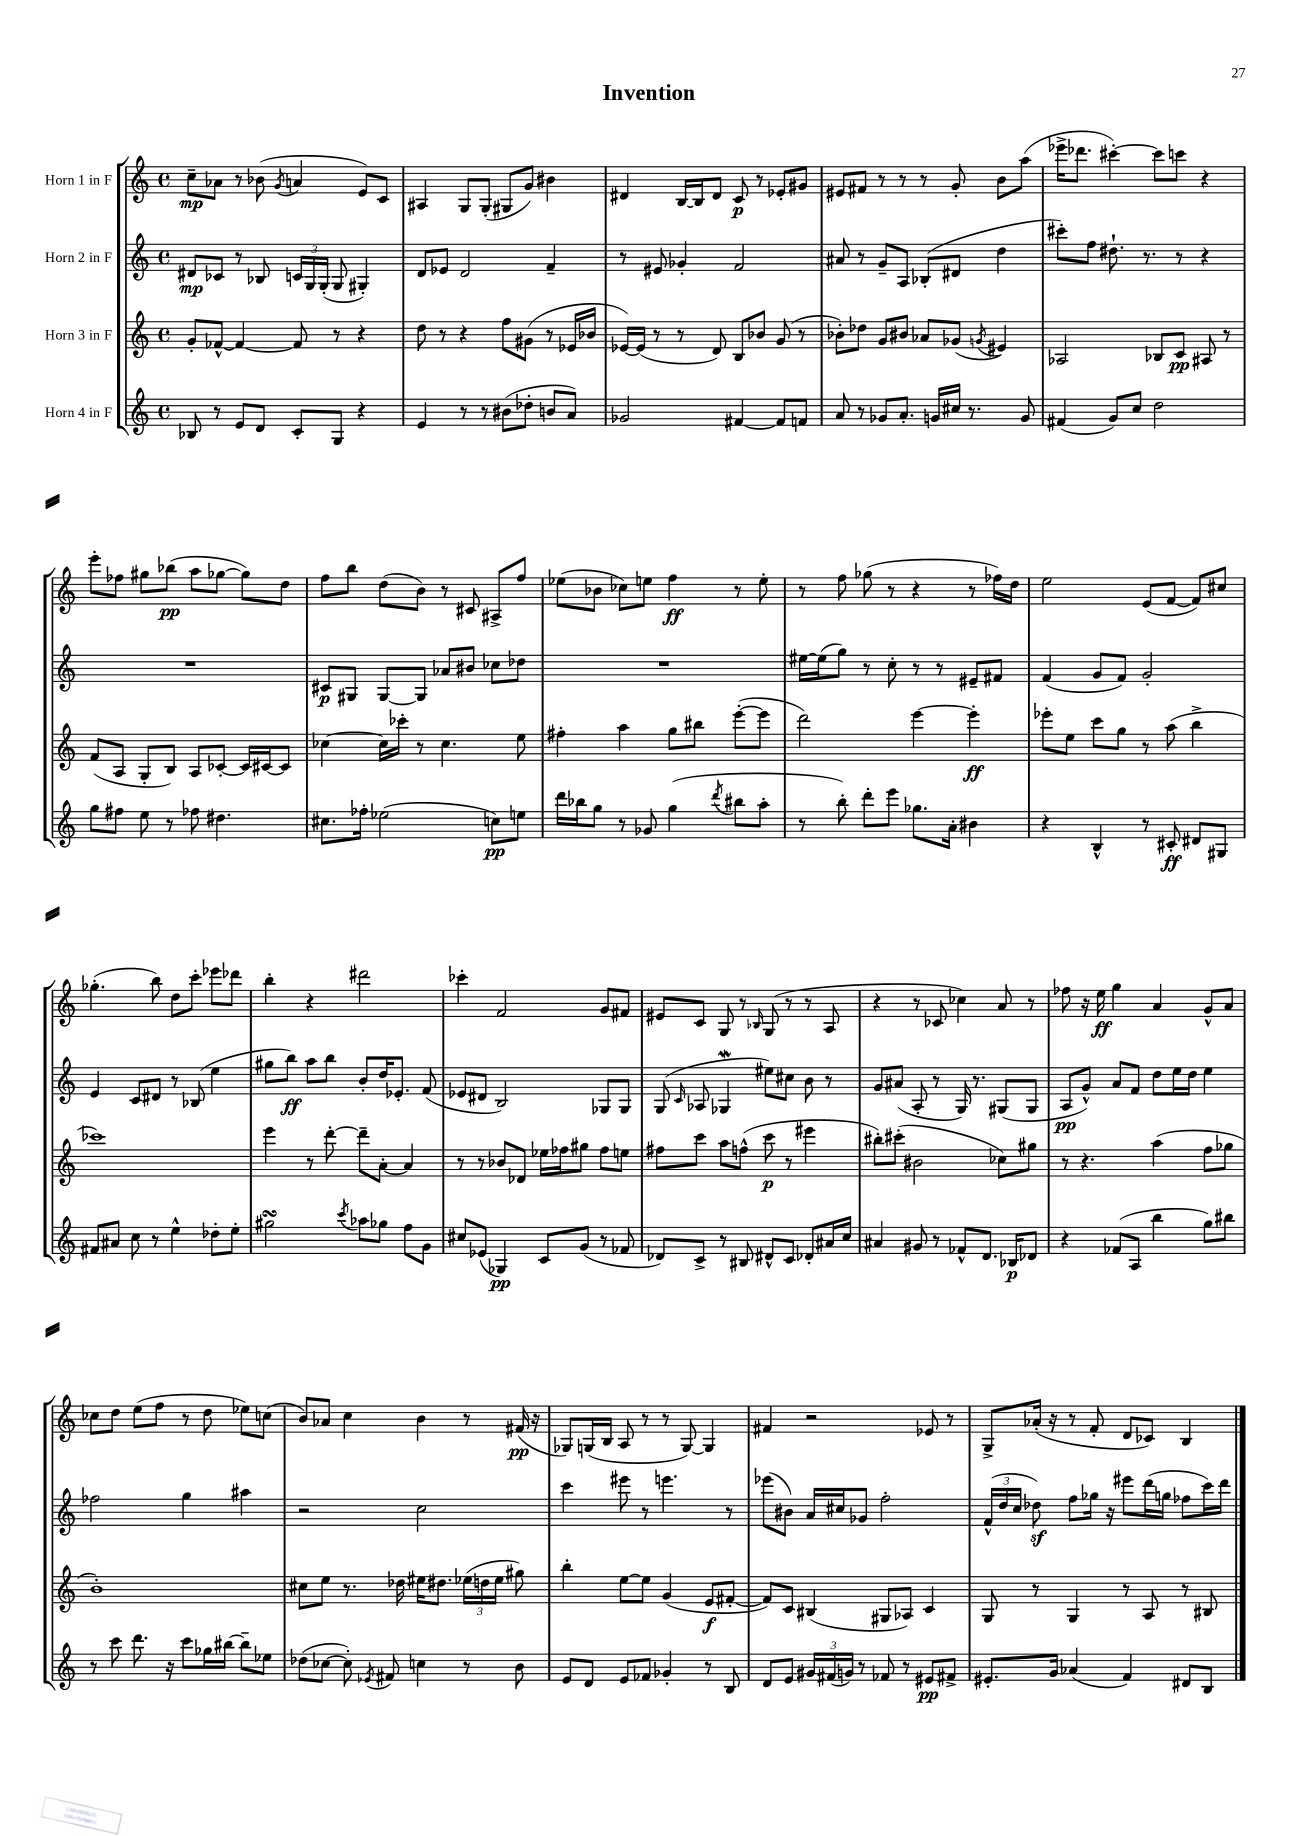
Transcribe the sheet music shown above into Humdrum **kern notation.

**kern	**kern	**kern	**kern
*staff4	*staff3	*staff2	*staff1
*clefG2	*clefG2	*clefG2	*clefG2
*k[]	*k[]	*k[]	*k[]
*M4/4	*M4/4	*M4/4	*M4/4
*met(c)	*met(c)	*met(c)	*met(c)
8B-	8g'	8d#	8cc~
8r	[8f-^^	8c-	8a-
8e	4f-_	8r	8r
8d	.	8B-	(8b-
.	.	.	8qg
8c'	8f-]	24c	4a
.	.	24G	.
.	.	(24G'	.
8G	8r	8G	.
4r	4r	4G#')	8e)
.	.	.	8c
=	=	=	=
4e	8dd	8d	4A#
.	8r	8e-	.
8r	4r	2d	8G
8r	.	.	(8G'
(8b#	8ff	.	8G#
8dd-'	(8g#	.	8g)
8b	8r	4f~	4b#
8a)	16e-	.	.
.	16b-	.	.
=	=	=	=
2g-	[16e-)	8r	4d#
.	(16e-]	.	.
.	8r	8e#	.
.	8r	4g-'	[16B
.	.	.	16B]
.	8d)	.	8d#
[4f#	8B	2f	8c
.	8b-	.	8r
8f#]	(8g	.	8e-'
8f	8r	.	8g#
=	=	=	=
8a	8b-')	8a#	8e#
8r	8dd-	8r	8f#
8g-	8g	8g~	8r
8.a'	8b#	8A	8r
.	8a-	(8B-'	8r
16g	.	.	.
16cc#	(8g-	8d#	8g'
8.r	.	.	.
.	8qg	.	.
.	4e#)	4dd	8b
8g	.	.	(8aa
=	=	=	=
(4f#	2A-	8ccc#')	16eee-^
.	.	.	8.ddd-
.	.	8ff	.
8g)	.	8.dd#`	[4ccc#')
8cc	.	.	.
.	.	8.r	.
2dd	8B-	.	8ccc#]
.	8c	8r	8ccc
.	8A#	4r	4r
.	8r	.	.
=	=	=	=
8gg	(8f	1r	8eee'
8ff#	8A	.	8ff-
8ee	8G'	.	8gg#
8r	8B)	.	(8bb-
8ff-	8A	.	8aa
4.dd#	[8c-'	.	[8gg-
.	16c-]	.	8gg-])
.	[16c#	.	.
.	8c#]	.	8dd
=	=	=	=
8.cc#	[4cc-	8c#	8ff
.	.	8G#	8bb
16ff-'	.	.	.
(2ee-	16cc-]	[8G#	(8dd
.	16ccc-'	.	.
.	8r	8G#]	8b)
.	4.cc-	8a-	8r
.	.	8b#	8c#
8cc)	.	8cc-	8A#^
8ee	8ee	8dd-	8ff
=	=	=	=
16ddd	4ff#'	1r	(8ee-
16bb-	.	.	.
8gg	.	.	8b-
8r	4aa	.	8cc-)
8g-	.	.	8ee
(4gg	8gg	.	4ff
.	8bb#	.	.
8qddd	.	.	.
8bb#	([8eee'	.	8r
8aa'	8eee]	.	8ee'
=	=	=	=
8r	2ddd)	[16ee#	8r
.	.	(16ee#]	.
8bb')	.	8gg)	8ff
8ddd'	.	8r	(8gg-
8eee	.	8cc'	8r
8.gg-	[4eee	8r	4r
.	.	8r	.
16a'	.	.	.
4b#	4eee']	8e#~	8r
.	.	8f#	16ff-)
.	.	.	16dd
=	=	=	=
4r	8eee-'	(4f	2ee
.	8ee	.	.
4B^^	8ccc	8g	.
.	8gg	8f)	.
8r	8r	2g'	(8e
8c#'	(8aa	.	[8f
8d#	4bb^	.	8f])
8G#	.	.	8cc#
=	=	=	=
8f#	1ccc-)	4e	(4.gg-'
8a#	.	.	.
8cc	.	8c	.
8r	.	8d#	8bb)
4ee^^	.	8r	8dd
.	.	(8B-	8ccc'
8dd-'	.	4ee	8eee-
8ee'	.	.	8ddd-
=	=	=	=
2gg#	4eee	8gg#	4bb'
.	.	8bb)	.
.	8r	8aa	4r
.	[8ddd'	8bb	.
8qccc	.	.	.
8aa-	8ddd~]	8b'	2ddd#
8gg-	[8a'	16dd	.
.	.	8.e-'	.
8ff	4a]	.	.
8g	.	(8f	.
=	=	=	=
8cc#	8r	8e-	4ccc-'
(8e-	8r	8d#	.
4G-)	8b-	2B)	2f
.	8d-	.	.
8c	16ee-	.	.
.	16ff-	.	.
(8g	8gg#	.	.
8r	8ff-	8G-	8g
8f-	8ee	8G-	8f#
=	=	=	=
8d-)	8ff#	(8G	8e#
.	.	16qqc	.
8c^	8ccc	8A-	8c
8r	8aa	4G-	8G
8B#	(8ff^^	.	8r
.	.	.	16qqB-
8d#^^	8ccc	8ee#)	(8G
8c	8r	8cc#	8r
8d-'	4eee#	8b	8r
16a#	.	8r	8A
16cc	.	.	.
=	=	=	=
4a#	8bb#')	8g	4r
.	(8ccc#'	(8a#	.
8g#	2b#	8A'	8r
8r	.	8r	8c-
8f-^^	.	16G)	4cc-)
.	.	8.r	.
8.d	.	.	.
.	8cc-)	(8G#	8a
16B-	.	.	.
8d-	8gg#	8G#	8r
=	=	=	=
4r	8r	8A	8ff-
.	4.r	8g^^)	16r
.	.	.	16ee
(8f-	.	8a	4gg
8A	.	8f	.
4bb	(4aa	8dd	4a
.	.	16ee	.
.	.	16dd	.
8gg)	8ff	4ee	8g^^
8bb#	8gg-	.	8a
=	=	=	=
8r	1b')	2ff-	8cc-
8ccc	.	.	8dd
8.ddd	.	.	(8ee
.	.	.	8ff
16r	.	.	.
8ccc	.	4gg	8r
16gg-	.	.	8dd
[16bb#	.	.	.
8bb#~]	.	4aa#	8ee-)
8ee-	.	.	(8cc
=	=	=	=
(8dd-	8cc#	2r	8b)
[8cc-	8ee	.	8a-
8cc-'])	8.r	.	4cc
8qe-	.	.	.
8f#	.	.	.
.	16dd-	.	.
4cc	16ee#	2cc	4b
.	8.dd#	.	.
8r	(24ee-	.	8r
.	24dd	.	.
.	24ee-	.	.
8b	8gg#)	.	(16f#
.	.	.	16r
=	=	=	=
8e	4bb'	4ccc	8G-)
8d	.	.	(16G
.	.	.	16B
8e	[8ee	8eee#	8A
8f-	8ee]	8r	8r
4g-'	(4g	4.eee	8r
.	.	.	[8G)
8r	8e	.	4G]
8B	[8f#'	8r	.
=	=	=	=
8d	8f#])	(8eee-	4f#
8e	8c	8b#)	.
24g#	(4B#	16a	2r
(24f#	.	.	.
.	.	16cc#	.
24g)	.	.	.
8r	.	8g-	.
8f-	8G#	2ff'	.
8r	8A-)	.	.
8e#	4c	.	8e-
8f#^	.	.	8r
=	=	=	=
8.e#'	8G	(24f^^	8G^
.	.	24dd	.
.	.	24cc	.
.	8r	8dd-)	(16a-'
16g	.	.	16r
(4a-	4G	8ff	8r
.	.	16gg-	8f'
.	.	16r	.
4f)	8r	8eee#	8d
.	8A	(16ddd	8c-)
.	.	16gg	.
8d#	8r	8ff-	4B
8B	8B#	16ccc)	.
.	.	16ddd	.
==	==	==	==
*-	*-	*-	*-
